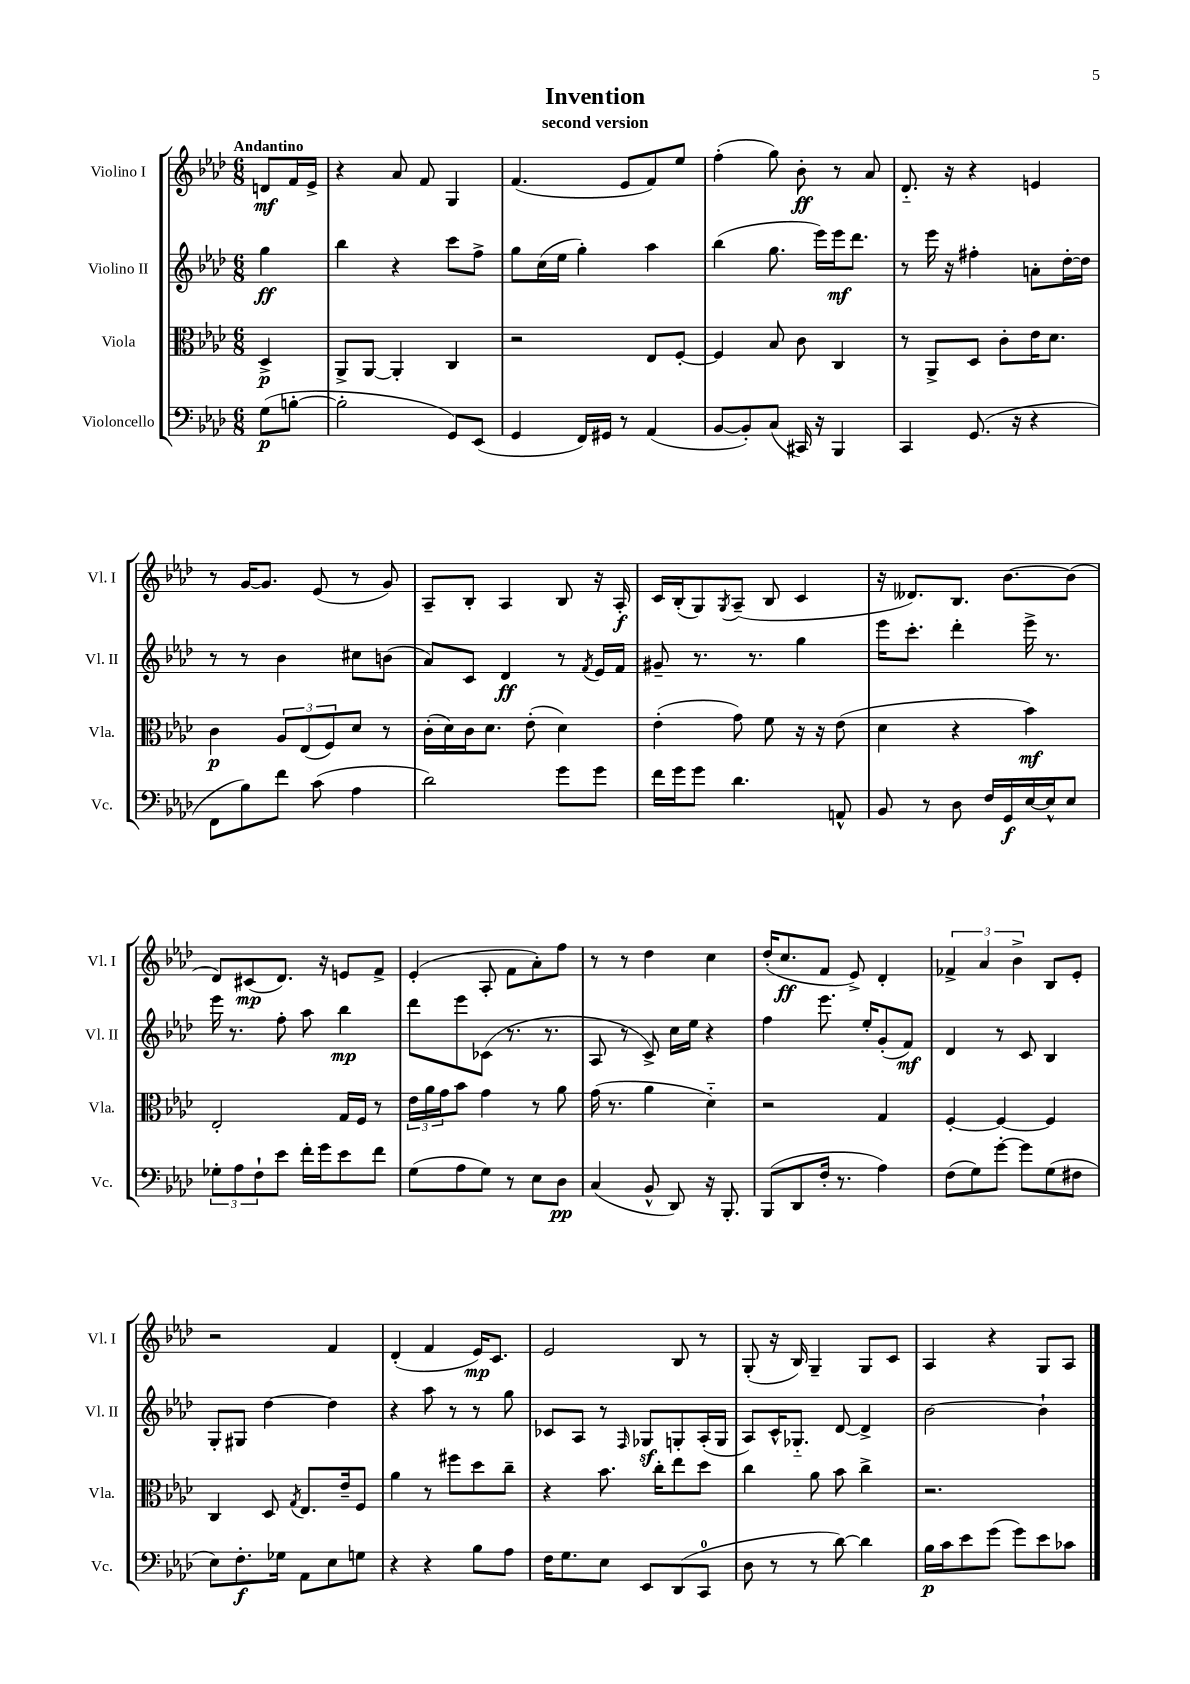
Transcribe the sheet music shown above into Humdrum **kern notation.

**kern	**kern	**kern	**kern
*staff4	*staff3	*staff2	*staff1
*clefF4	*clefC3	*clefG2	*clefG2
*k[b-e-a-d-]	*k[b-e-a-d-]	*k[b-e-a-d-]	*k[b-e-a-d-]
*M6/8	*M6/8	*M6/8	*M6/8
(8G	4D-^	4gg	8d
[8B'	.	.	16f
.	.	.	16e-^
=	=	=	=
2B']	8AA-^	4bb-	4r
.	[8AA-	.	.
.	4AA-']	4r	8a-
.	.	.	8f
8GG)	4C	8ccc	4G
(8EE-	.	8ff^	.
=	=	=	=
4GG	2r	8gg	(4.f
.	.	(16cc	.
.	.	16ee-	.
16FF)	.	4gg')	.
16GG#	.	.	.
8r	.	.	8e-
(4AA-	8E-	4aa-	8f)
.	[8F'	.	8ee-
=	=	=	=
[8BB-	4F]	(4bb-	(4ff'
8BB-'])	.	.	.
(8C	8B-	8.gg	8gg)
16CC#)	8c	.	8b-'
16r	.	16eee-)	.
4BBB-	4C	16eee-	8r
.	.	8.ddd-	.
.	.	.	8a-
=	=	=	=
4CC	8r	8r	8.d-'~
.	8AA-^	16eee-	.
.	.	16r	16r
(8.GG	8D-	4ff#'	4r
.	8c'	.	.
16r	.	.	.
4r	16e-	8a'	4e
.	8.d-	.	.
.	.	[16dd-'	.
.	.	16dd-]	.
=	=	=	=
8FF	4c	8r	8r
8B-)	.	8r	[16g
.	.	.	8.g]
8f	12A-	4b-	.
.	(12E-	.	.
(8c	.	.	(8e-
.	12F)	.	.
4A-	8d-	8cc#	8r
.	8r	(8b	8g)
=	=	=	=
2d-)	(16c'	8a-)	8A-~
.	16d-)	.	.
.	16c	8c	8B-'
.	8.d-	.	.
.	.	4d-	4A-
.	(8e-'	.	.
8g	4d-)	8r	8B-
.	.	8qf	.
8g	.	16e-	16r
.	.	16f	16A-'
=	=	=	=
16f	(4e-'	8g#~	16c
16g	.	.	(16B-'
8g	.	8.r	8G)
.	.	.	8qG
4.d-	8g)	.	(8A-~
.	.	8.r	.
.	8f	.	8B-
.	16r	4gg	4c
.	16r	.	.
8AA^^	(8e-	.	.
=	=	=	=
8BB-	4d-	16eee-	16r
.	.	8.ccc'	8.d--)
8r	.	.	.
8D-	4r	4ddd-'	8.B-
16F	.	.	.
16GG	.	.	[8.b-
[16E-	4b-)	16eee-^	.
16E-^^]	.	8.r	.
8E-	.	.	(8b-]
=	=	=	=
12G-'	2E-'	16eee-	8d-)
.	.	8.r	.
12A-	.	.	.
.	.	.	(8c#
12F`	.	.	.
8e-	.	8ff'	8.d-)
16f'	.	8aa-	.
16g	.	.	16r
8e-	16G	4bb-	8e
.	16F	.	.
8f	8r	.	8f^
=	=	=	=
(8G	24e-	8ddd-	(4e-'
.	24a-	.	.
.	24g	.	.
8A-	8b-	8eee-	.
8G)	4g	(8c-	8A-'
8r	.	8.r	8f
8E-	8r	.	8a-')
.	.	8.r	.
8D-	8a-	.	8ff
=	=	=	=
(4C	(16g	8A-	8r
.	8.r	.	.
.	.	8r	8r
8BB-^^	4a-	8c^)	4dd-
8DD-)	.	16cc	.
.	.	16ee-	.
16r	4d-'~)	4r	4cc
8.BBB-'	.	.	.
=	=	=	=
(8BBB-	2r	4ff	(16dd-'
.	.	.	8.cc
8DD-	.	.	.
16F'	.	8.eee-	8f
8.r	.	.	.
.	.	.	8e-^)
.	.	16ee-'	.
4A-)	4G	(8g'	4d-'
.	.	8f)	.
=	=	=	=
(8F	[4F'	4d-	6f-^
8G)	.	.	.
.	.	.	6a-
[8g'	4F_	8r	.
.	.	.	6b-^
8g]	.	8c	.
(8G	4F]	4B-	8B-
8F#	.	.	8e-'
=	=	=	=
8E-)	4C	8G'	2r
8.F'	.	8G#	.
.	8D-	[4dd-	.
16G-	.	.	.
.	8qG	.	.
8AA-	8.E-	.	.
8E-	.	4dd-]	4f
.	16e-~	.	.
8G	8F	.	.
=	=	=	=
4r	4a-	4r	(4d-'
4r	8r	8aa-	4f
.	8ff#	8r	.
8B-	8dd-	8r	16e-)
.	.	.	8.c
8A-	8cc~	8gg	.
=	=	=	=
16F	4r	8c-	2e-
8.G	.	.	.
.	.	8A-	.
8E-	8.b-	8r	.
.	.	16qqF	.
8EE-	.	8G-	.
.	16cc'	.	.
(8DD-	8ee-	8G'	8B-
8CC	8dd-	(16A-'	8r
.	.	16G	.
=	=	=	=
8D-	4cc	8A-)	(8G'
8r	.	16c^^	16r
.	.	8.G-'~	16B-)
8r	8a-	.	4G~
[8d-)	8b-	[8d-	.
4d-]	4cc^	4d-^]	8G
.	.	.	8c
=	=	=	=
16B-	2.r	[2b-	4A-
16c	.	.	.
8e-	.	.	.
(8g	.	.	4r
8g)	.	.	.
8e-	.	4b-`]	8G
8c-	.	.	8A-
==	==	==	==
*-	*-	*-	*-
